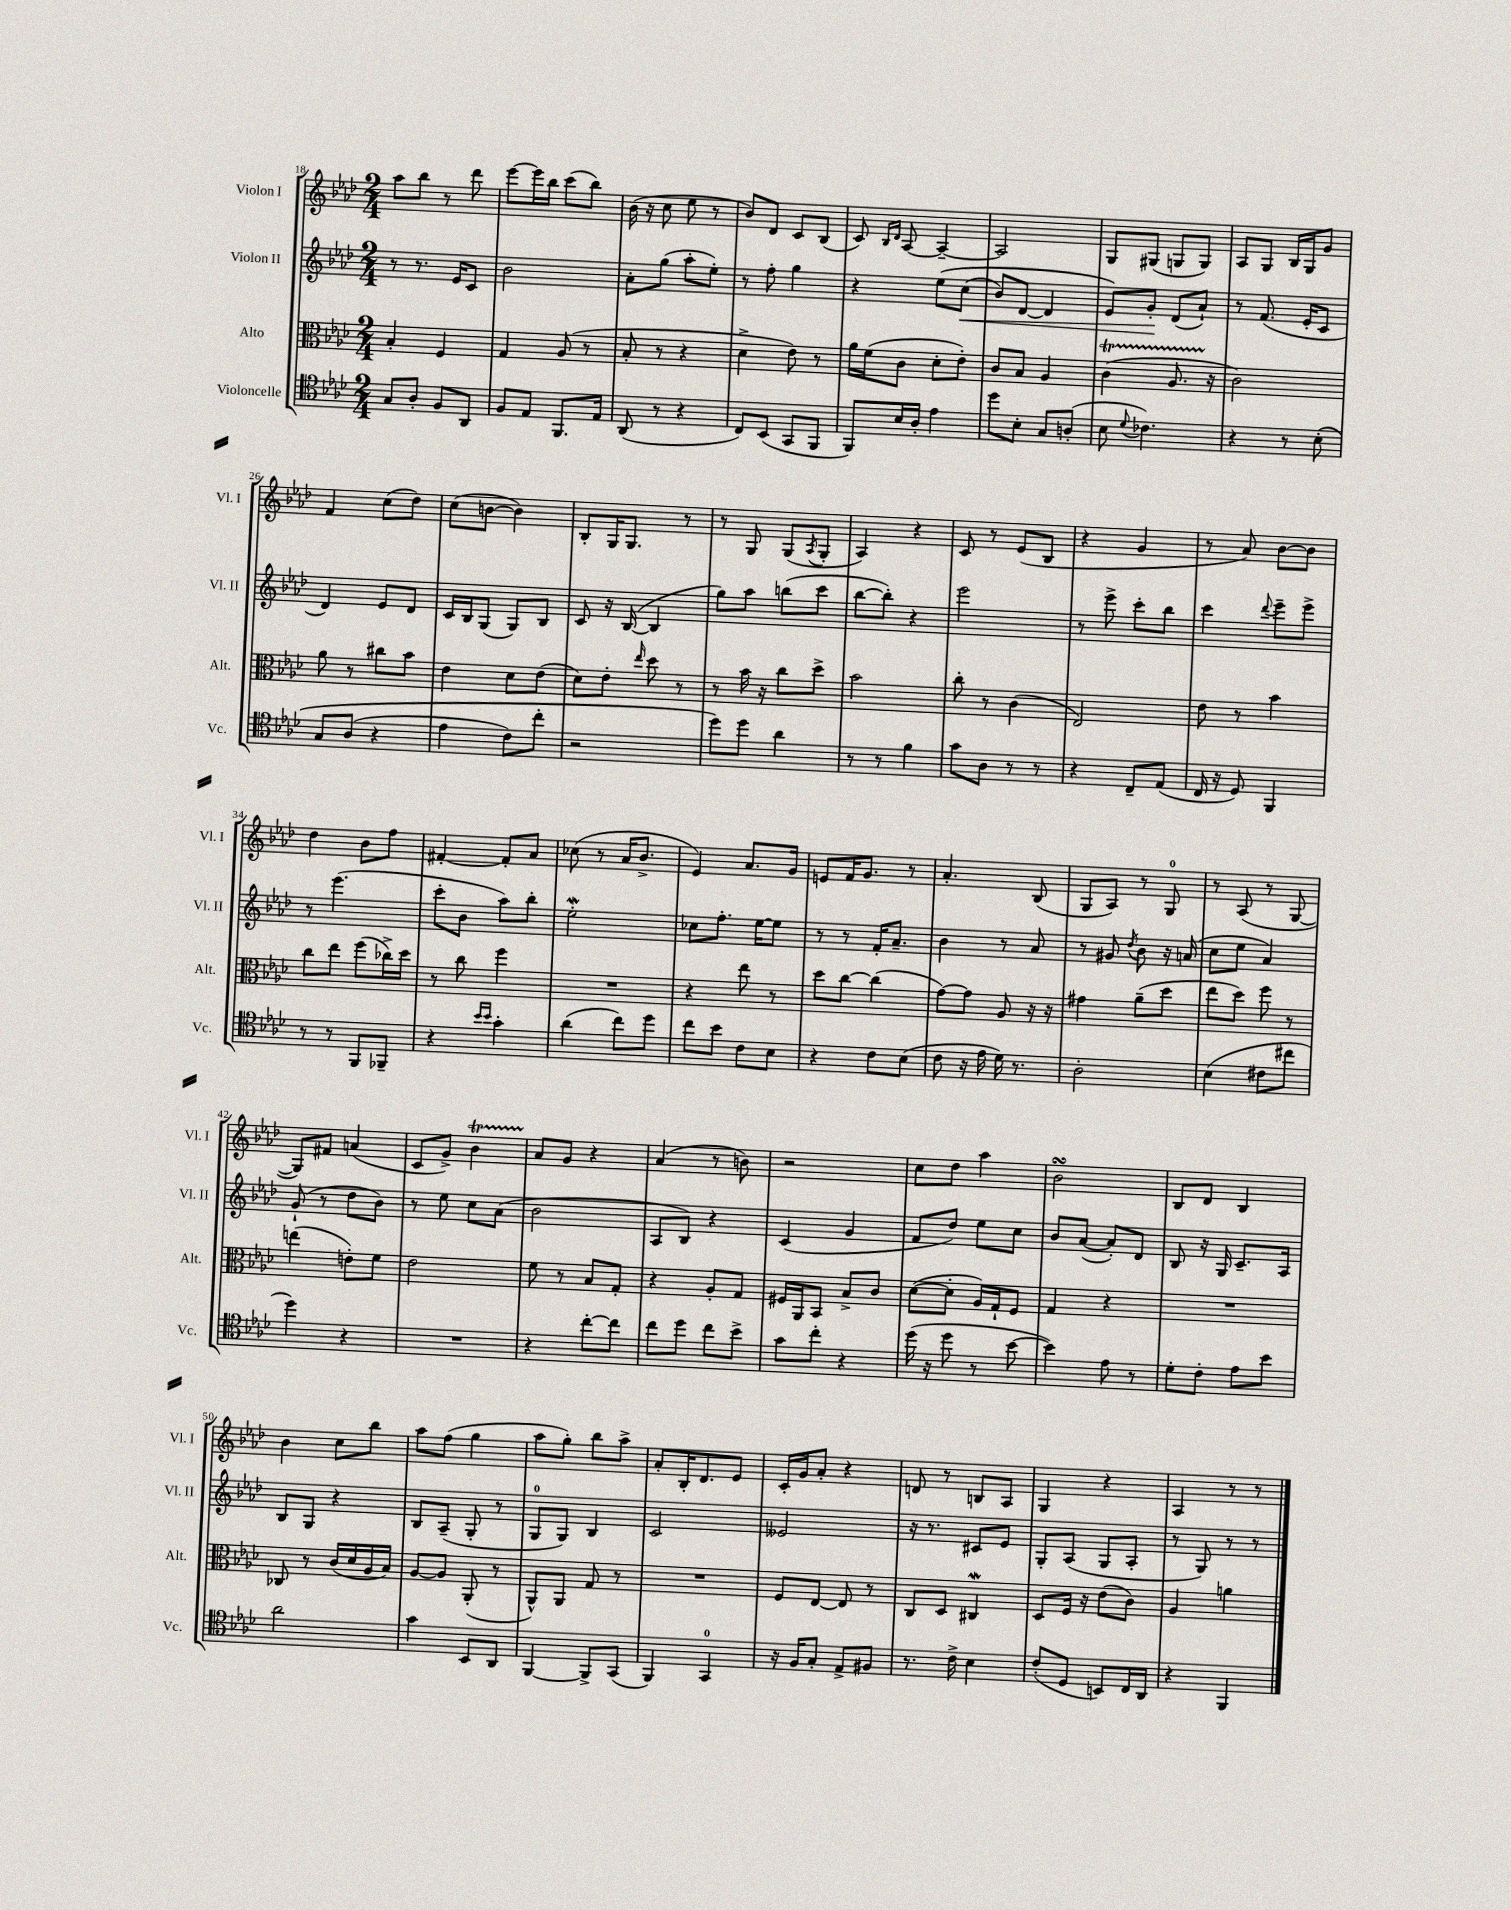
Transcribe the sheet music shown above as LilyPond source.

<<
\new StaffGroup <<
\new Staff = "s0" \with { instrumentName = "Violon I" shortInstrumentName = "Vl. I" } {
    \clef treble \key aes \major \numericTimeSignature \time 2/4
    aes''8 bes''8 r8 des'''8 |
    ees'''8~ ees'''16 bes''16 c'''8( bes''8) |
    bes'16( r16 c''8 ees''8 r8 |
    bes'8) des'8 c'8 bes8( |
    c'8) \grace { bes16 des'16 } aes8~ aes4~-- |
    aes2 |
    g8 gis8( g8 g8) |
    aes8 g8 bes16 g16 g'8 |
    f'4 c''8( des''8) |
    c''8( b'8~ b'4) |
    bes8-. g16 g8. r8 |
    r8 g8 g8( \acciaccatura { aes8 } g8-. |
    aes4) r4 |
    c'8 r8 ees'8( bes8 |
    r4 g'4 |
    r8 aes'8) bes'8~ bes'8 |
    des''4 bes'8 f''8 |
    fis'4~-. fis'8-. aes'8 |
    ces''8( r8 aes'16 bes'8.-> |
    ees'4) aes'8. g'16 |
    e'8 f'16 g'8. r8 |
    aes'4.-. bes8( |
    g8 aes8) r8 g8-0 |
    r8 aes8( r8 g8~ |
    g8) fis'8 a'4( |
    c'8 g'8->) bes'4\startTrillSpan |
    aes'8\stopTrillSpan g'8 r4 |
    aes'4( r8 b'8) |
    r2 |
    c''8 des''8 aes''4 |
    bes'2\turn |
    bes8 des'8 bes4 |
    bes'4 c''8 bes''8 |
    aes''8 f''8( g''4 |
    aes''8 g''8-.) bes''8 aes''8-> |
    aes'8-. bes16-. des'8. ees'8 |
    c'16-. g'16 aes'8-. r4 |
    d'8 r8 b8 aes8 |
    g4 r4 |
    aes4 r8 r8 \bar "|." |
}
\new Staff = "s1" \with { instrumentName = "Violon II" shortInstrumentName = "Vl. II" } {
    \clef treble \key aes \major \numericTimeSignature \time 2/4
    r8 r8. ees'16 c'8 |
    bes'2 |
    aes'8-. g''8( aes''8-. ees''8-.) |
    r8 f''8-. g''4 |
    r4 ees''8\( c''8\<( |
    bes'8) des'8~ des'4 |
    ees'8\) g'8-.\! des'8( aes'8-!) |
    r8 f'8.( ees'16-. c'8 |
    des'4) ees'8 des'8 |
    c'16 bes16 g8( g8) bes8 |
    c'8 r16 bes16~( bes4 |
    g''8) aes''8 b''8( c'''8 |
    bes''8~ bes''8-.) r4 |
    ees'''2 |
    r8 ees'''8-> c'''8-. bes''8 |
    c'''4 \appoggiatura { des'''8 } ees'''8-- ees'''8-> |
    r8 ees'''4.( |
    c'''8-. bes'8 aes''8) bes''8-. |
    ees''2-.\mordent |
    ces''8 f''8.-. ees''16~ ees''8 |
    r8 r8 f'16-. aes'8.-- |
    bes'4 r8 aes'8 |
    r8 gis'8 \acciaccatura { des''8 } bes'8 r16 a'16( |
    c''8 ees''8 aes'4) |
    g'8-!( r8 des''8 bes'8) |
    r8 ees''8 c''8 aes'8( |
    bes'2 |
    aes8 bes8) r4 |
    c'4( g'4 |
    f'8 des''8) ees''8 c''8 |
    bes'8 aes'8~( aes'8-.) des'8 |
    bes8 r16 g16 c'8.-- aes16 |
    bes8 g8 r4 |
    bes8 aes8--( g8-. r8 |
    g8-0 g8) bes4 |
    c'2 |
    eeses'2 |
    r16 r8. cis'8 ees'8 |
    g8-. aes8( g8 aes8-. |
    r8 g8) r8 r8 \bar "|." |
}
\new Staff = "s2" \with { instrumentName = "Alto" shortInstrumentName = "Alt." } {
    \clef alto \key aes \major \numericTimeSignature \time 2/4
    bes4-. f4 |
    g4 aes8( r8 |
    bes8-. r8 r4 |
    des'4-> ees'8) r8 |
    aes'16 f'16( c'8 des'8-. ees'8-.) |
    c'8 bes8 aes4 |
    c'4\startTrillSpan( aes8. r16\stopTrillSpan |
    c'2) |
    aes'8 r8 cis''8 bes'8 |
    ees'4 des'8 ees'8( |
    des'8) ees'8-. \grace { ees''16 } des''8 r8 |
    r8 bes'16 r16 c''8 des''8-> |
    bes'2 |
    c''8-. r8 c'4( |
    ees2) |
    ees'8 r8 bes'4 |
    c''8 ees''8 f''8( ces''16->) des''16 |
    r8 c''8 f''4 |
    R2 |
    r4 ees''8 r8 |
    des''8 c''8~ c''4( |
    g'8~) g'8 aes8 r16 r16 |
    gis'4 aes'8--( des''8 |
    ees''8 des''8) f''8 r8 |
    e''4( e'8-.) f'8 |
    ees'2 |
    f'8 r8 bes8 g8-. |
    r4 aes8-. g8 |
    fis16 aes,16 bes,8 bes8-> c'8 |
    des'8~( des'8-. aes16) g16-! f8 |
    g4 r4 |
    R2 |
    ces8 r8 c'16( des'16 aes16 bes16) |
    aes8~ aes8 aes,8-.( r8 |
    aes,8-^) aes,8 g8 r8 |
    R2 |
    f8 ees8~ ees8 r8 |
    c8 des8 cis4\mordent |
    des8 f16 r16 ees'8( c'8) |
    aes4 a'4 \bar "|." |
}
\new Staff = "s3" \with { instrumentName = "Violoncelle" shortInstrumentName = "Vc." } {
    \clef tenor \key aes \major \numericTimeSignature \time 2/4
    g8 aes8-. f8 aes,8 |
    f8 ees8 f,8. ees16 |
    aes,8( r8 r4 |
    c8) bes,8( g,8 f,8 |
    f,8) bes16 aes16-. ees'4 |
    des''8 bes8-. g8 a8-.( |
    bes8 \appoggiatura { des'8 } ces'4.) |
    r4 r8 bes8-.\( |
    g8 aes8( r4 |
    ees'4 c'8) c''8-. |
    r2 |
    des''8\) des''8 aes'4 |
    r8 r8 f'4 |
    g'8 aes8 r8 r8 |
    r4 c8-- ees8( |
    c16 r16 des8) f,4 |
    r8 r8 f,8 fes,8-- |
    r4 \grace { bes'16 bes'16 } g'4-. |
    aes'4( c''8) des''8 |
    c''8 bes'8 c'8 bes8 |
    r4 c'8 bes8( |
    c'8 r16 ees'16 des'16) r8. |
    aes2-. |
    bes4( cis'8 cis''8 |
    des''4) r4 |
    R2 |
    r4 c''8~-. c''8 |
    c''8 des''8 c''8 bes'8-> |
    g'8 c''8-. r4 |
    des''16( r16 des''8 r8 bes'8~ |
    bes'4) ees'8 r8 |
    des'8-. c'8-. ees'8 bes'8 |
    aes'2 |
    g'4 bes,8 aes,8 |
    f,4~ f,8-> g,8( |
    f,4) g,4-0 |
    r16 f16 g8-. ees8-> fis8 |
    r8. c'16-> bes4 |
    c'8-.( des8 b,8) c16 aes,16 |
    r4 f,4 \bar "|." |
}
>>
>>
\layout { \context { \Score currentBarNumber = #18 } }
